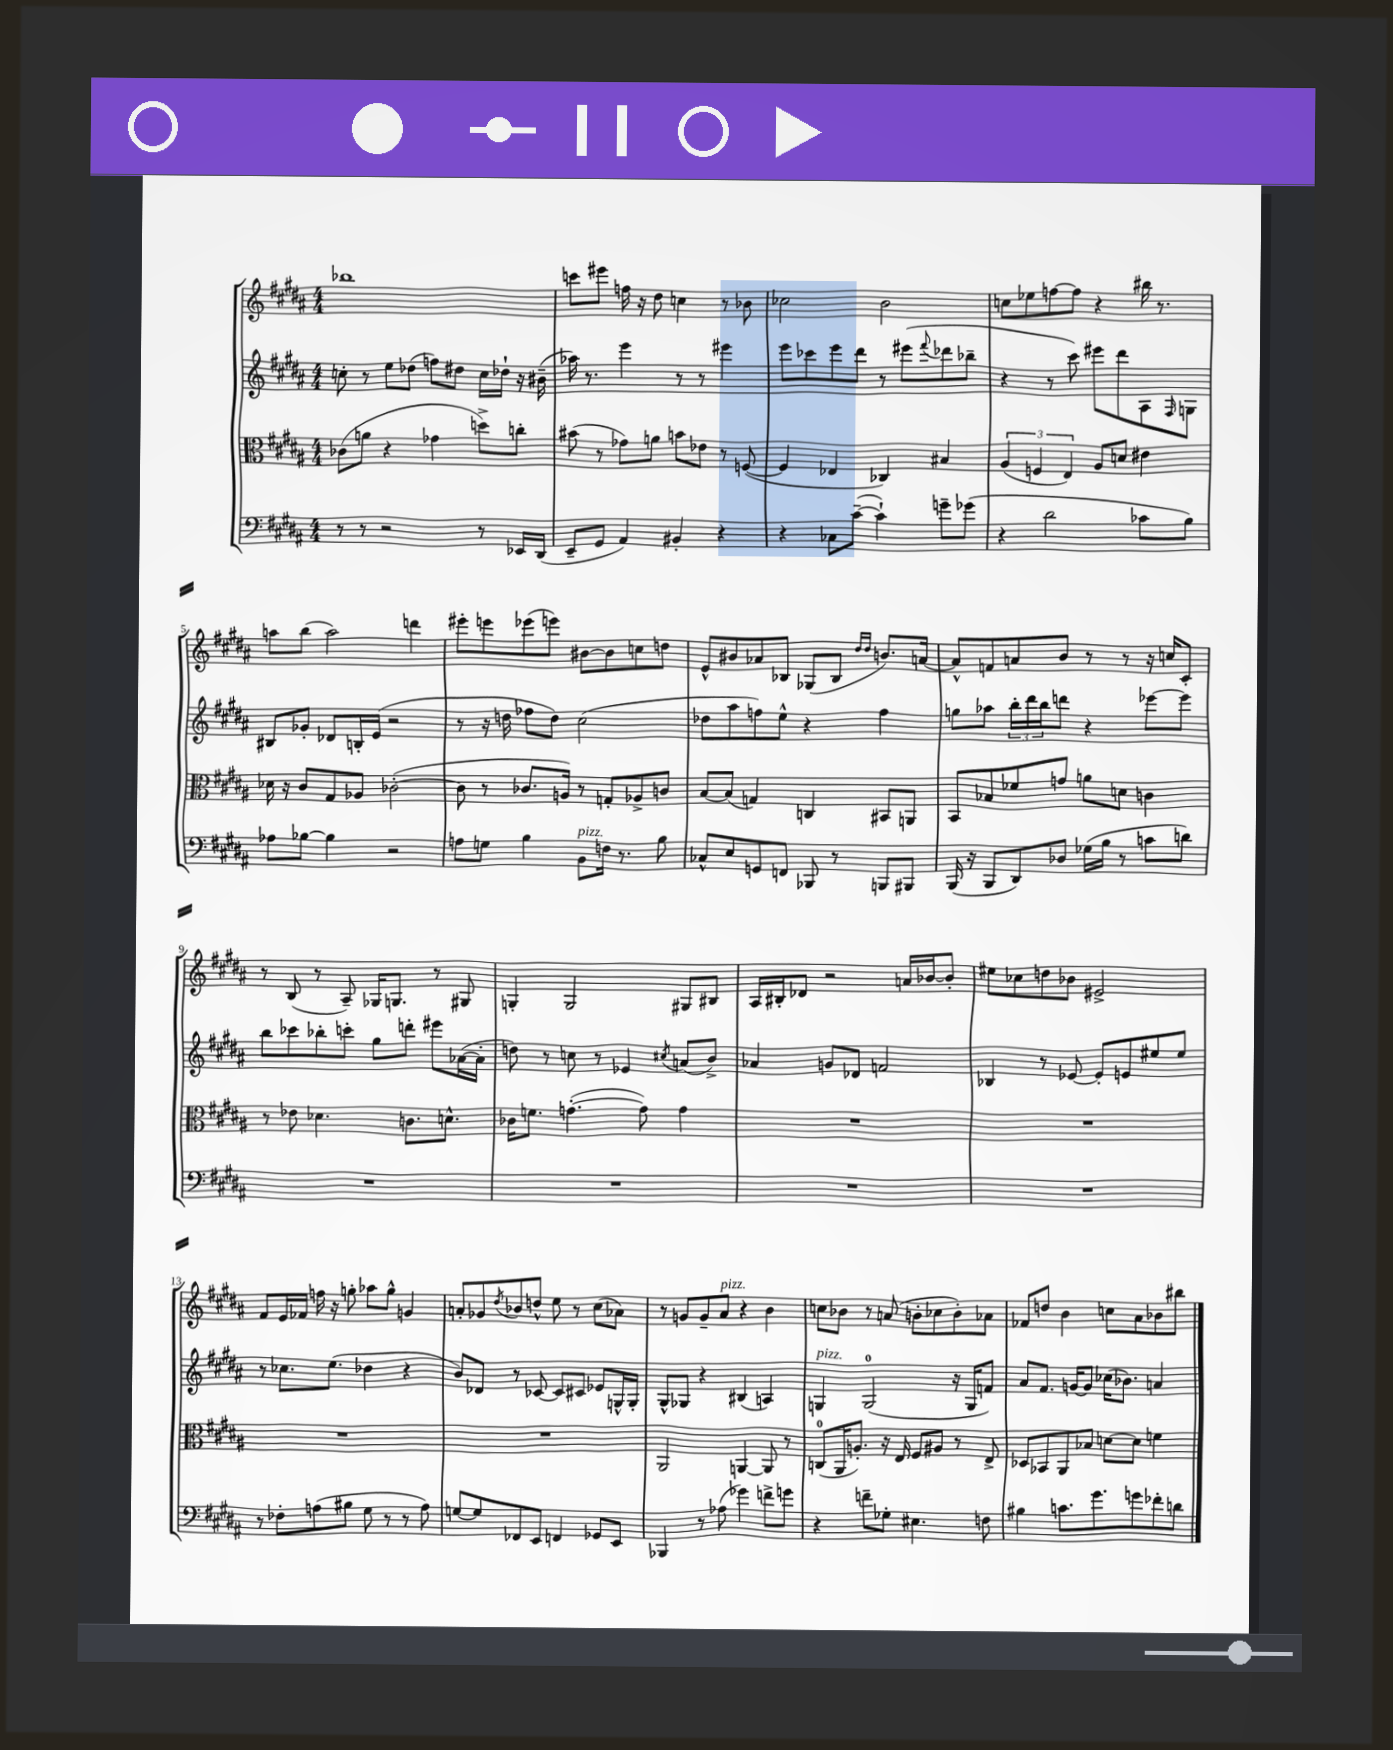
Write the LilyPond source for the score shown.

<<
\new StaffGroup <<
\new Staff = "s0" {
    \clef treble \key b \major \numericTimeSignature \time 4/4
    bes''1 |
    c'''8 eis'''8 f''16 r16 dis''8 c''4 r8 bes'8 |
    ces''2 b'2 |
    c''8 ees''8 f''8~ f''8 r4 bis''16 r8. |
    a''8 b''8( a''2) d'''4 |
    eis'''8-. e'''8 ees'''8( e'''8) bis'8~ bis'8 c''8 d''8 |
    e'8-^ bis'8 aes'8 bes8 ges8( bes8 \grace { dis''16 dis''16 } b'8.) a'16~ |
    a'8-^ f'8 a'8 b'8 r8 r8 r16 c''16 cis'8-. |
    r8 b8( r8 ais8--) ges16 g8. r8 gis8 |
    g4-. g2 gis8 bis8 |
    ais16 bis16-. des'8 r2 a'16 bes'16~ bes'8-. |
    eis''8 ces''8 d''8 bes'8 eis'2-> |
    fis'8 e'16 fes'16 f''16 r16 g''8-. aes''8 g''8-^ g'4 |
    a'8-. ges'8 \acciaccatura { dis''8 } bes'8 d''8-^ e''8 r8 cis''8( aes'8) |
    r8 g'8 g'8-- ais'8^\markup { \italic "pizz." } r4 b'4 |
    c''8 bes'8 r8 a'8( b'8-. ces''8 b'8-.) aes'8 |
    fes'8 d''8 b'4 c''8 ais'8 bes'8 bis''8 \bar "|." |
}
\new Staff = "s1" {
    \clef treble \key b \major \numericTimeSignature \time 4/4
    c''8-. r8 e''8 des''8( f''8) dis''8 c''16 des''16-! r16 bis'16--( |
    aes''16) r8. e'''4 r8 r8 eis'''4 |
    e'''8 ces'''8 e'''8 dis'''8 r8 eis'''8( \appoggiatura { fis'''8 } des'''8 bes''8-- |
    r4 r8 cis'''8) eis'''8 dis'''8 ais8 \grace { fis16 } g8 |
    bis8 ges'8-. des'8 b16-. e'16( r2 |
    r8 r16 d''16 fes''8 d''8) cis''2( |
    des''8 ais''8 f''8) e''8-^ r4 f''4 |
    g''8 aes''8 \tuplet 3/2 { b''16-. dis'''16 b''16 } d'''8 r4 ees'''8~ ees'''8 |
    b''8 ces'''8 bes''8-. c'''8-. gis''8 d'''8-. eis'''8 aes'16~( aes'16-. |
    d''8) r8 c''8 r8 ees'4 \acciaccatura { cis''8 } a'8( b'8->) |
    aes'4 g'8 des'8 f'2 |
    bes4 r8 ees'8~ ees'8-. e'8 eis''8 eis''8 |
    r8 ces''8. e''8.( des''4 r4 |
    b'8) des'8 r8 ces'8~ ces'8 cis'8 ees'8 g16-^ g16-. |
    gis8-^ ges8 r4 bis4( a4) |
    g4^\markup { \italic "pizz." } g2-0( r16 g16 f'8) |
    ais'8 fis'8. g'16~ g'8 ces''16( bes'8.) a'4 \bar "|." |
}
\new Staff = "s2" {
    \clef alto \key b \major \numericTimeSignature \time 4/4
    ces'8( a'8 r4 ges'4 d''8->) c''8-. |
    bis'8( r8 ges'8) a'8 b'8 ees'8 r8 f8~( |
    f4 ees4 ces4) bis4 |
    \tuplet 3/2 { ais4( f4 e4) } ais8 d'8 eis'4 |
    des'16 r16 cis'8 gis8 aes8 ces'2~-.( |
    ces'8 r8 ces'8. a16) r8 g8-. aes8-> c'8 |
    b8~ b8( g4) c4 bis,8 a,8 |
    b,8 bes8 fes'8 g'8 a'8 d'8 c'4 |
    r8 ees'8 des'4. c'8. d'8.-^ |
    ces'16 f'8. g'4.~-.( g'8) g'4 |
    R1 |
    R1 |
    R1 |
    R1 |
    ais,2 a,4~ a,8 r8 |
    c8-0( ais,16 a8.-.) r16 e16 fis8 ais8 r8 e8-> |
    des8 bes,8 ais,8 bes8 d'8~ d'8 f'4 \bar "|." |
}
\new Staff = "s3" {
    \clef bass \key b \major \numericTimeSignature \time 4/4
    r8 r8 r2 r8 ees,16 dis,16( |
    e,8-- gis,8 ais,4) bis,4-. r4 |
    r4 ces8 cis'8~--( cis'4-!) g'8-- ges'8( |
    r4 dis'2 ces'8 b8) |
    aes8 bes8~ bes4 r2 |
    a8 g8 b4 b,8^\markup { \italic "pizz." } f16 r8. b8 |
    ces8-^ e8 g,8 f,8 bes,,8 r8 b,,8 bis,,8 |
    b,,16( r16 b,,8 dis,8) des8 ges16( b16 r8 c'8 d'8) |
    R1 |
    R1 |
    R1 |
    R1 |
    r8 fes8-. a8( bis8 gis8 r8 r8 a8) |
    g8~ g8 fes,8 e,8 f,4 ges,8 e,8 |
    bes,,4 r8 aes8( ges'4) f'8-> g'8 |
    r4 f'8-- ges8-. eis4. f8 |
    bis4 c'8. gis'8. g'8 fes'8-. d'8 \bar "|." |
}
>>
>>
